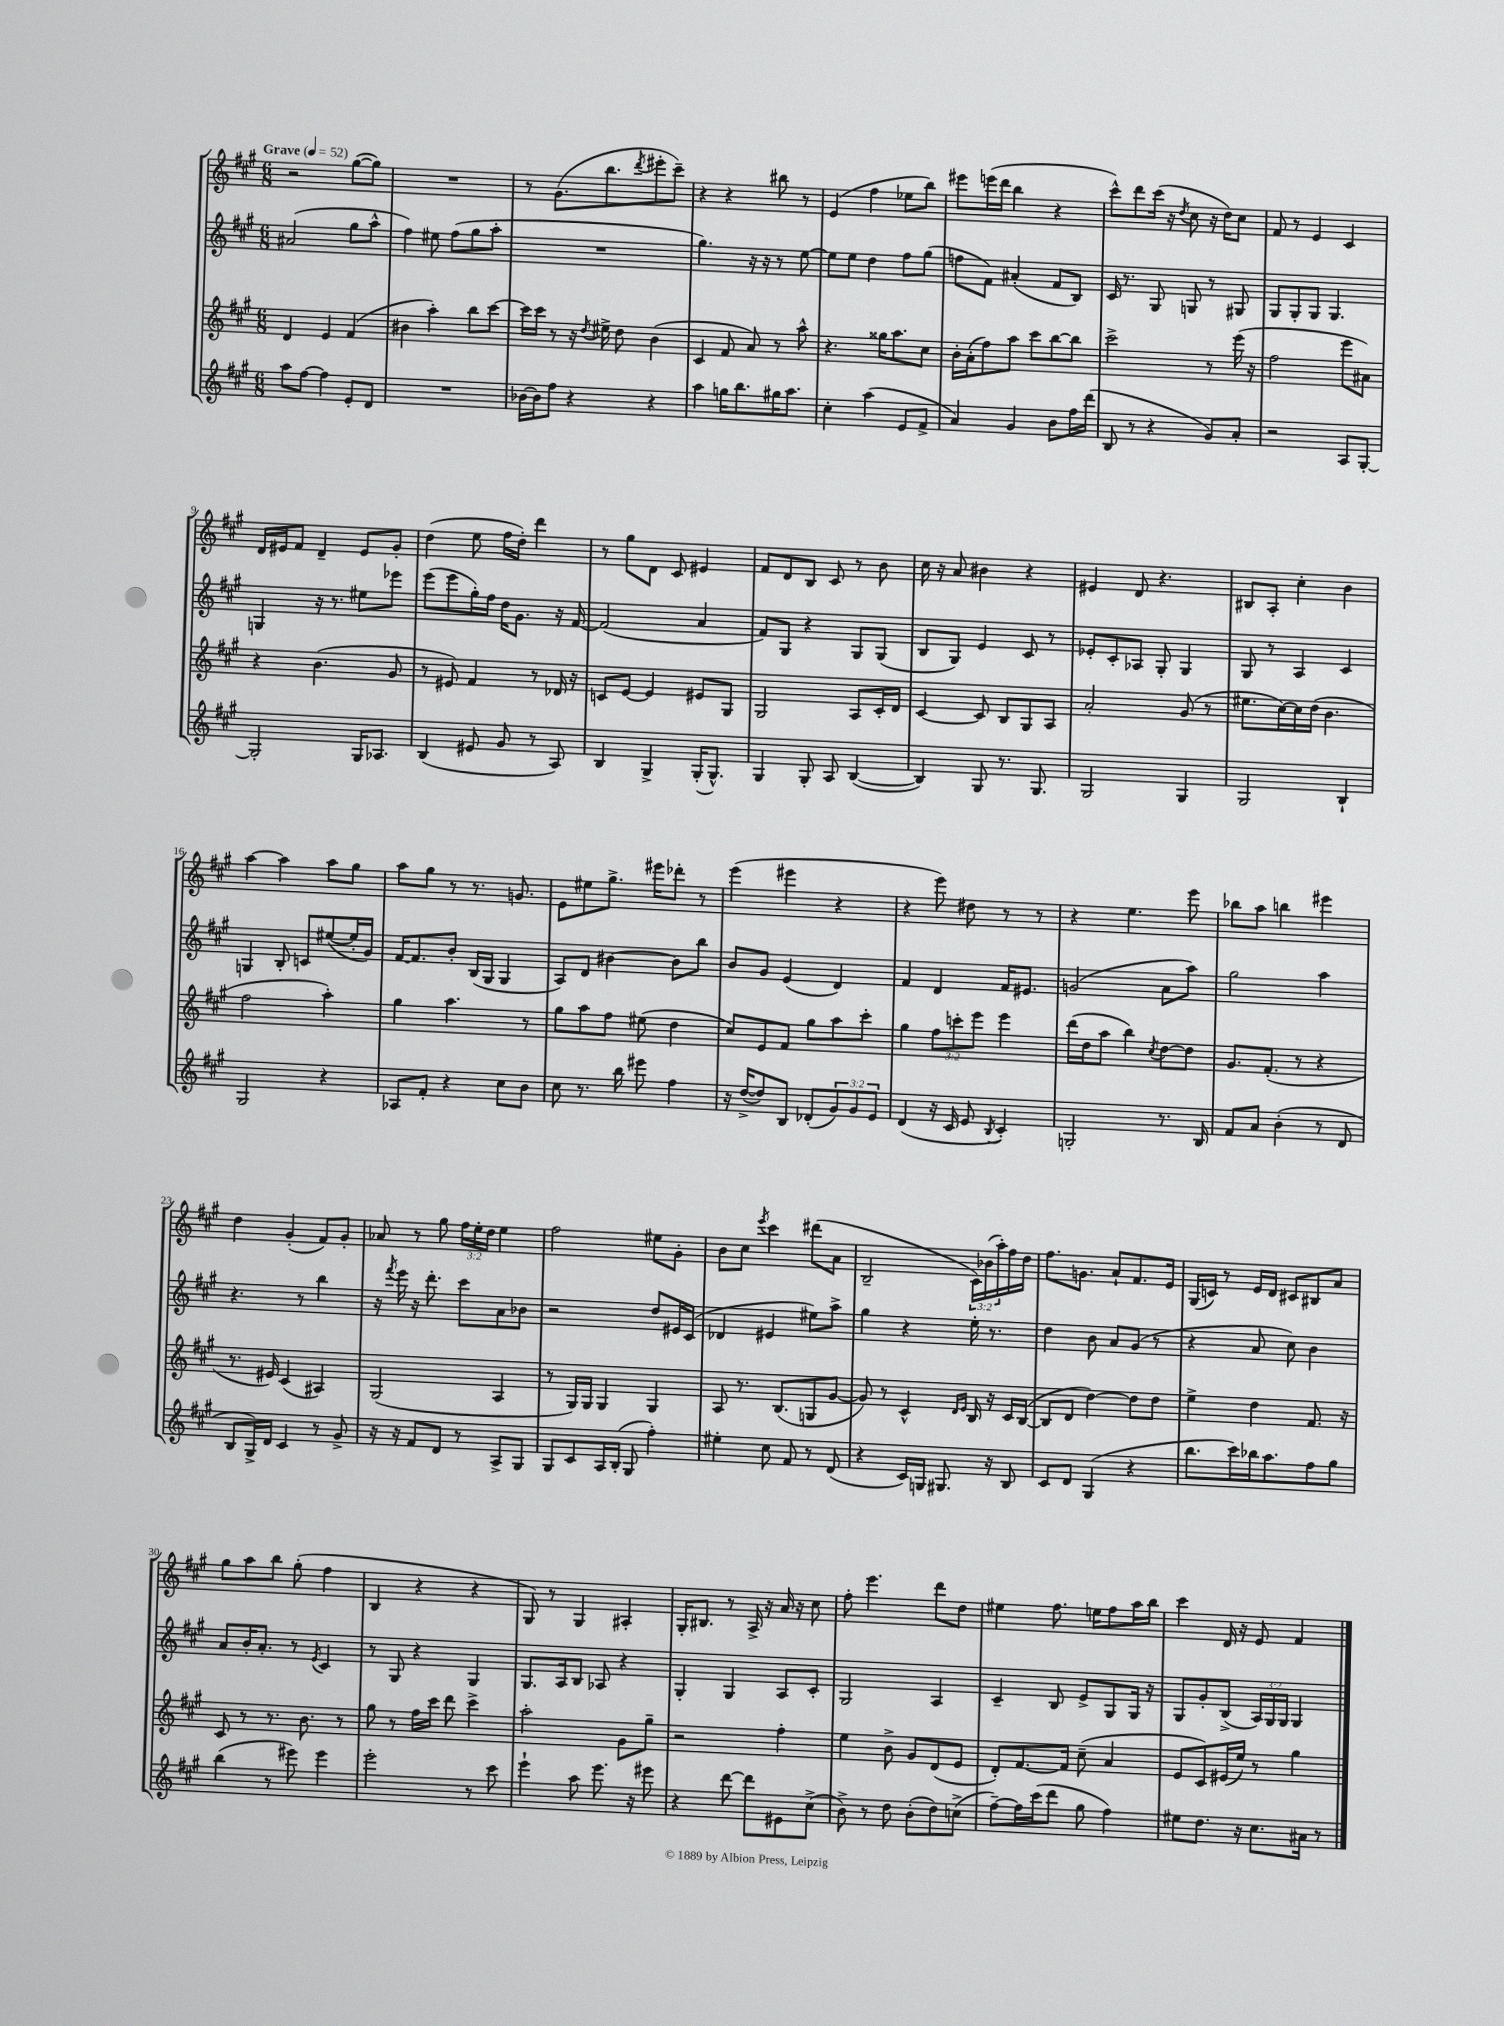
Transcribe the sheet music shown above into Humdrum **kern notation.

**kern	**kern	**kern	**kern
*part4	*part3	*part2	*part1
*staff4	*staff3	*staff2	*staff1
*clefG2	*clefG2	*clefG2	*clefG2
*k[f#c#g#]	*k[f#c#g#]	*k[f#c#g#]	*k[f#c#g#]
*M6/8	*M6/8	*M6/8	*M6/8
*MM52	*MM52	*MM52	*MM52
=1	=1	=1	=1
!	!	!	!LO:TX:a:B:t=Grave
8aa\L	4d/	(2a#X/	2r
[8ff#\J	.	.	.
4ff#\]	4e/	.	.
8e'/L	(4f#/	8gg#\L	([8gg#\L
8d/J	.	8aa^^\J	8gg#\J])
=2	=2	=2	=2
2.r	4b#X\	4ff#\)	2.r
.	4aa'\)	8ee#X\	.
.	.	(8ff#\L	.
.	8bb\L	8gg#\	.
.	[8ccc#\J	8aa'\J	.
=3	=3	=3	=3
[16b-X\LL	16ccc#\LL]	2.r	8r
16b-\J]	16ccc#\JJ	.	.
8ff#\J	8r	.	(8.g#\L
4r	16r	.	.
.	8qdd/	.	.
.	16ee#X^\	.	8.bb\
.	8dd\	.	.
.	.	.	8qddd/
4r	(4b\	.	8eee#X'\
.	.	.	8ccc#~\J)
=4	=4	=4	=4
4aa\	4c#/	4.gg#\)	4r
16ggn\KL	8f#/	.	4r
8.bb\	.	.	.
.	8a/)	16r	.
.	.	16r	.
16gg#X\K	8r	8r	8bb#X\
8.aa\J	.	.	.
.	8aa^^\	[8ee\	8r
=5	=5	=5	=5
4cc#'\	4.r	8ee\L]	(4e/
.	.	8ee\J	.
(4aa\	.	4dd\	4ff#\
.	16gg##X\KL	.	.
.	8.aa\	.	.
8e/L	.	8ff#\L	8ee-X\L
8f#^/J	8cc#\J	(8gg#\J	8bb\J)
=6	=6	=6	=6
4a/)	16b'\LL	8ffn\L	8eee#X\L
.	(16a'\J	.	.
.	8ff#\)	8f#\J)	(16eeen\L
.	.	.	16ddd\JJ
4g#/	8aa\J	(4a#X'/	4bb\
.	8ccc#\L	.	.
8b\L	[8bb\	8f#/L	4r
16ff#\L	8bb\J]	8B/J)	.
(16ddd\JJ	.	.	.
=7	=7	=7	=7
8B/	2ccc#^\	16c#/	8ccc#^^\L)
.	.	8.r	.
8r	.	.	8ddd\
4r	.	8G#/	(16ccc#\Jk
.	.	.	16r
.	.	.	8qdd/
.	.	8Gn/	8cc#\
8g#/L)	8r	8r	16r
.	.	.	16dd\KL)
8a'/J	(16eee\	8G#X/	8cc#\J
.	16r	.	.
=8	=8	=8	=8
2r	2ff#\	8G#/L	8f#/
.	.	8G#'/	8r
.	.	8G#/J	4e/
.	.	4.G#/	.
8A/L	8eee\L	.	4c#/
[8G#'/J	8a#X\J)	.	.
!!LO:LB:g=z
=9	=9	=9	=9
2G#'/]	4r	4Gn/	16d/LL
.	.	.	16e#X/J
.	.	.	8f#/J
.	(4.b\	16r	4d~/
.	.	8.r	.
16G#/KL	.	8ee#X\L	8e#/L
8.A-X/J	.	.	.
.	8g#/	8eee-X\J	8g#'/J
=10	=10	=10	=10
(4B/	8r	(8eee\L	(4dd\
.	8e#X/)	8eee\	.
8e#X/	4f#/	16gg#'\L)	8ee\
.	.	16ff#\JJ	.
8g#/	.	16dd\KL	16ff#\LL
.	.	8.g#\J	16dd'\JJ)
8r	8r	.	4ddd\
8A/)	16d-X/	16r	.
.	16r	[16f#/	.
=11	=11	=11	=11
4B/	8cn/L	(2f#/]	8r
.	[8e/J	.	8gg#\L
4G#^/	4e/]	.	8d\J
.	.	.	8c#/
(16G#'/KL	8e#X/L	4a/	4e#X/
8.G#^^/J)	.	.	.
.	8G#/J	.	.
=12	=12	=12	=12
4G#/	2G#/	8f#/L)	8f#/L
.	.	8G#/J	8d/
8G#'/	.	4r	8B/J
8A/	.	.	8c#/
([4B/	8A/L	8G#/L	8r
.	16c#'/L	(8G#/J	8b\
.	16d/JJ	.	.
=13	=13	=13	=13
4B/])	[4c#/	8B/L	16cc#\
.	.	.	16r
.	.	8G#/J)	8a/
8G#/	8c#/]	4e/	4b#X\
8.r	8B/L	.	.
.	8G#/	8c#/	4r
8.G#/	.	.	.
.	8A/J	8r	.
=14	=14	=14	=14
2G#/	2a'/	8e-X'/L	4e#X/
.	.	8c#'/	.
.	.	8A-X/J	8d/
.	.	8G#'/	4.r
4G#/	(8g#/	4G#/	.
.	8r	.	.
=15	=15	=15	=15
2G#/	8.ee#X\L	8G#/	8B#X/L
.	.	8r	8A'/J
.	[16cc#\L)	.	.
.	16cc#\]	4A/	4cc#'\
.	(16dd\JJ	.	.
.	4.b\	.	.
4B`/	.	4c#/	4b\
!!LO:LB:g=z
=16	=16	=16	=16
2G#/	2ff#\	4Gn/	[4aa\
.	.	8B'/	4aa\]
.	.	8cn/L	.
4r	4aa'\)	([8ee#X/	8aa\L
.	.	16ee#'/L]	8gg#\J
.	.	16g#/JJ)	.
=17	=17	=17	=17
8A-X/L	4gg#\	[16f#/KL	8aa\L
.	.	8.f#/]	.
8f#'/J	.	.	8gg#\J
4r	4.aa\	8b'/J	8r
.	.	(16B/LL	8.r
.	.	16G#/JJ	.
8cc#\L	.	4G#/	.
.	.	.	8.gn/
8b\J	8r	.	.
=18	=18	=18	=18
8cc#\	8gg#\L	8A/L)	8e\L
8.r	8aa\	8d/J	8ee#X\
.	8ff#\J	[4b#X\	8.gg#^\J
16bb\	.	.	.
8eee#X\	(8ee#X\	.	.
.	.	.	16eee#X\KL
4ff#\	4dd\	8b#\L]	8ddd-X'\J
.	.	8bb\J	8r
=19	=19	=19	=19
16r	8cc#/L)	8b/L	(4eee\
([16dd^/KL	.	.	.
8dd/])	8e/	8g#/J	.
8B/J	8f#/J	(4e/	4eee#X\
(8d-X'/L	8gg#\L	.	.
12g#/)	8aa\	4d/)	4r
12g#/	.	.	.
.	8ccc#'\J	.	.
12e/J	.	.	.
=20	=20	=20	=20
(4d/	4gg#\	4f#/	4r
16r	12ff#\L	4d/	8eee\)
16c#/	.	.	.
.	12cccn'\	.	.
8e/	.	.	8dd#X\
.	12eee\J	.	.
8qB/	.	.	.
4c#'/)	4eee\	16f#/KL	8r
.	.	8.e#X/J	.
.	.	.	8r
=21	=21	=21	=21
2Gn'/	(16ddd\LL	(2gn/	4r
.	16dd\J	.	.
.	8aa\J	.	.
.	4bb\)	.	4.ee\
.	8qcc#/	.	.
8.r	[8dd\L	8a\L	.
.	8dd\J]	8aa\J)	8eee\
16B/	.	.	.
=22	=22	=22	=22
8f#/L	8.g#/L	2gg#\	8bb-X\L
8a/J	.	.	8aa\J
.	(8.f#'/J	.	.
(4b'\	.	.	4bbn\
.	8r	.	.
8r	4r	4aa\	4eee#X\
8d/	.	.	.
!!LO:LB:g=z
=23	=23	=23	=23
8B/L	8.r	4.r	4dd\
16G#^/L)	.	.	.
16d/JJ	16e#X/)	.	.
4c#/	(4c#/	.	(4g#'/
.	.	8r	.
8r	4A#X/)	4bb\	8f#/L)
8g#^/	.	.	8g#'/J
=24	=24	=24	=24
16r	(2G#/	16r	8a-X/
.	.	8qfff#/	.
16r	.	16eee\	.
8f#/L	.	16r	8r
.	.	8.ddd'\	.
8d/J	.	.	8gg#\
8r	.	8ccc#\L	24ff#\LL
.	.	.	24ee'\
.	.	.	24dd\JJ
8A^/L	4A/	8a\	4ee\
8G#/J	.	8b-X\J	.
=25	=25	=25	=25
8G#/L	8r	2r	2ff#\
8c#/	16G#/LL)	.	.
.	16G#/JJ	.	.
16A/L	4G#/	.	.
(16B'/JJ	.	.	.
8G#/	.	.	.
4ff#'\)	4G#/	8dd/L	8ee#X\L
.	.	16e#X/L	8g#'\J
.	.	(16c#/JJ	.
=26	=26	=26	=26
4ee#X'\	8A/	4d-X/	8b\L
.	8.r	.	8cc#\J
.	.	.	8qeee/
8cc#\	.	4e#X/	4ccc#\
.	(8.B/L	.	.
8f#/	.	.	.
8r	8Gn/	8ee#X\L)	(8ddd#X\L
(8d/	[8g#/J	8aa^\J	8a\J
=27	=27	=27	=27
4r	8g#/])	4gg#\	2B~/
.	8r	.	.
16c#/LL)	4c#^^/	4r	.
16Gn/JJ	.	.	.
8.G#X/	.	.	.
.	16qqd/LL	.	.
.	16qqe/JJ	.	.
.	16B/	16ee'\	24c#\LL)
.	.	.	(24b-X\
16r	16r	8.r	.
.	.	.	24aa'\)
8B/	16c#/LL	.	16ff#\
.	([16B/JJ	.	16dd\JJ
=28	=28	=28	=28
8c#/L	8B/L]	4dd\	8.ff#\L
8d/J	8d/J	.	.
.	.	.	8.gn\J
(4G#/	[4dd\)	8b\	.
.	.	8a/L	8a`/L
4r	8dd\L]	(8g#/J	8.f#/
.	8dd\J	8r	.
.	.	.	16e/Jk
=29	=29	=29	=29
8.bb\L	4ee^\	4r	(16G#/LL
.	.	.	16cn/JJ)
.	.	.	8r
16ccc#\L)	.	.	.
16bb-X\J	4dd\	8a/	16e/LL
8.aa\	.	.	16d/JJ
.	.	8cc#\)	8c#X/L
8ff#\	8.f#/	4b\	8B#X/
8gg#\J	.	.	8a/J
.	16r	.	.
!!LO:LB:g=z
=30	=30	=30	=30
(4bb\	8c#/	8a/L	8gg#\L
.	8r	16b'/K	8aa\
.	.	8.a'/J	.
8r	8.r	.	8bb\J
8eee#X\)	.	8r	(8gg#'\
.	8.b\	.	.
.	.	8qe/	.
4eee#\	.	4c#/	4ff#\
.	8r	.	.
=31	=31	=31	=31
2eee'\	8gg#\	8r	4B/
.	8r	8G#/	.
.	16ff#\LL	4r	4r
.	16ccc#\JJ	.	.
.	8ddd\	.	.
8r	4ccc#^\	4G#/	4r
8ccc#\	.	.	.
=32	=32	=32	=32
4eee`\	2aa'\	8.G#/L	8G#/)
.	.	.	8r
.	.	16A/k	.
8aa\	.	8B/J	4G#/
8.eee\	.	8A-X/	.
.	8g#\L	4r	4A#X'/
16r	.	.	.
8eee#X\	8gg#~\J	.	.
=33	=33	=33	=33
4r	2r	4G#'/	16G#'/KL
.	.	.	8.B#X/J
[8ddd\	.	4G#/	8r
8ddd\L]	.	.	16A^/
.	.	.	16r
8e#X\	4ff#'\	8A/L	16a/
.	.	.	16r
(8cc#^\J	.	8c#'/J	8cc#\
=34	=34	=34	=34
8b^\)	4ee\	2G#/	8ff#'\
8r	.	.	4.eee\
8dd\	8b^\	.	.
(8b'\L	8g#/L	.	.
8dd\)	(8d/	4A/	8ddd\L
(8ccn^\J	8e/J	.	8dd\J
=35	=35	=35	=35
[8ff#~\L)	8d'/L)	4c#~/	4ee#X\
16ff#\L]	[8.f#/	.	.
(16ccc#\J	.	.	.
8ddd\J	.	8B/	8.ff#\
.	16f#/Jk]	.	.
8gg#\	(8cc#~\	8e^/L	.
.	.	.	16een\KL
4ff#\)	4a/	8G#/	8ff#\
.	.	16G#/Jk	16aa\L
.	.	16r	16bb\JJ
=36	=36	=36	=36
8ee#X\L	8e/L	8G#/L	4ccc#\
8.dd\J	8c#/)	8g#'/	.
.	(16e#X/L	(8B^/J	16d/
16r	16ee/JJ)	.	16r
8.cc#\L	8r	24A/LL)	8e/
.	.	24G#/	.
.	.	24G#/JJ	.
.	4gg#\	4G#/	4f#/
16a#X\Jk	.	.	.
8r	.	.	.
==	==	==	==
*-	*-	*-	*-
